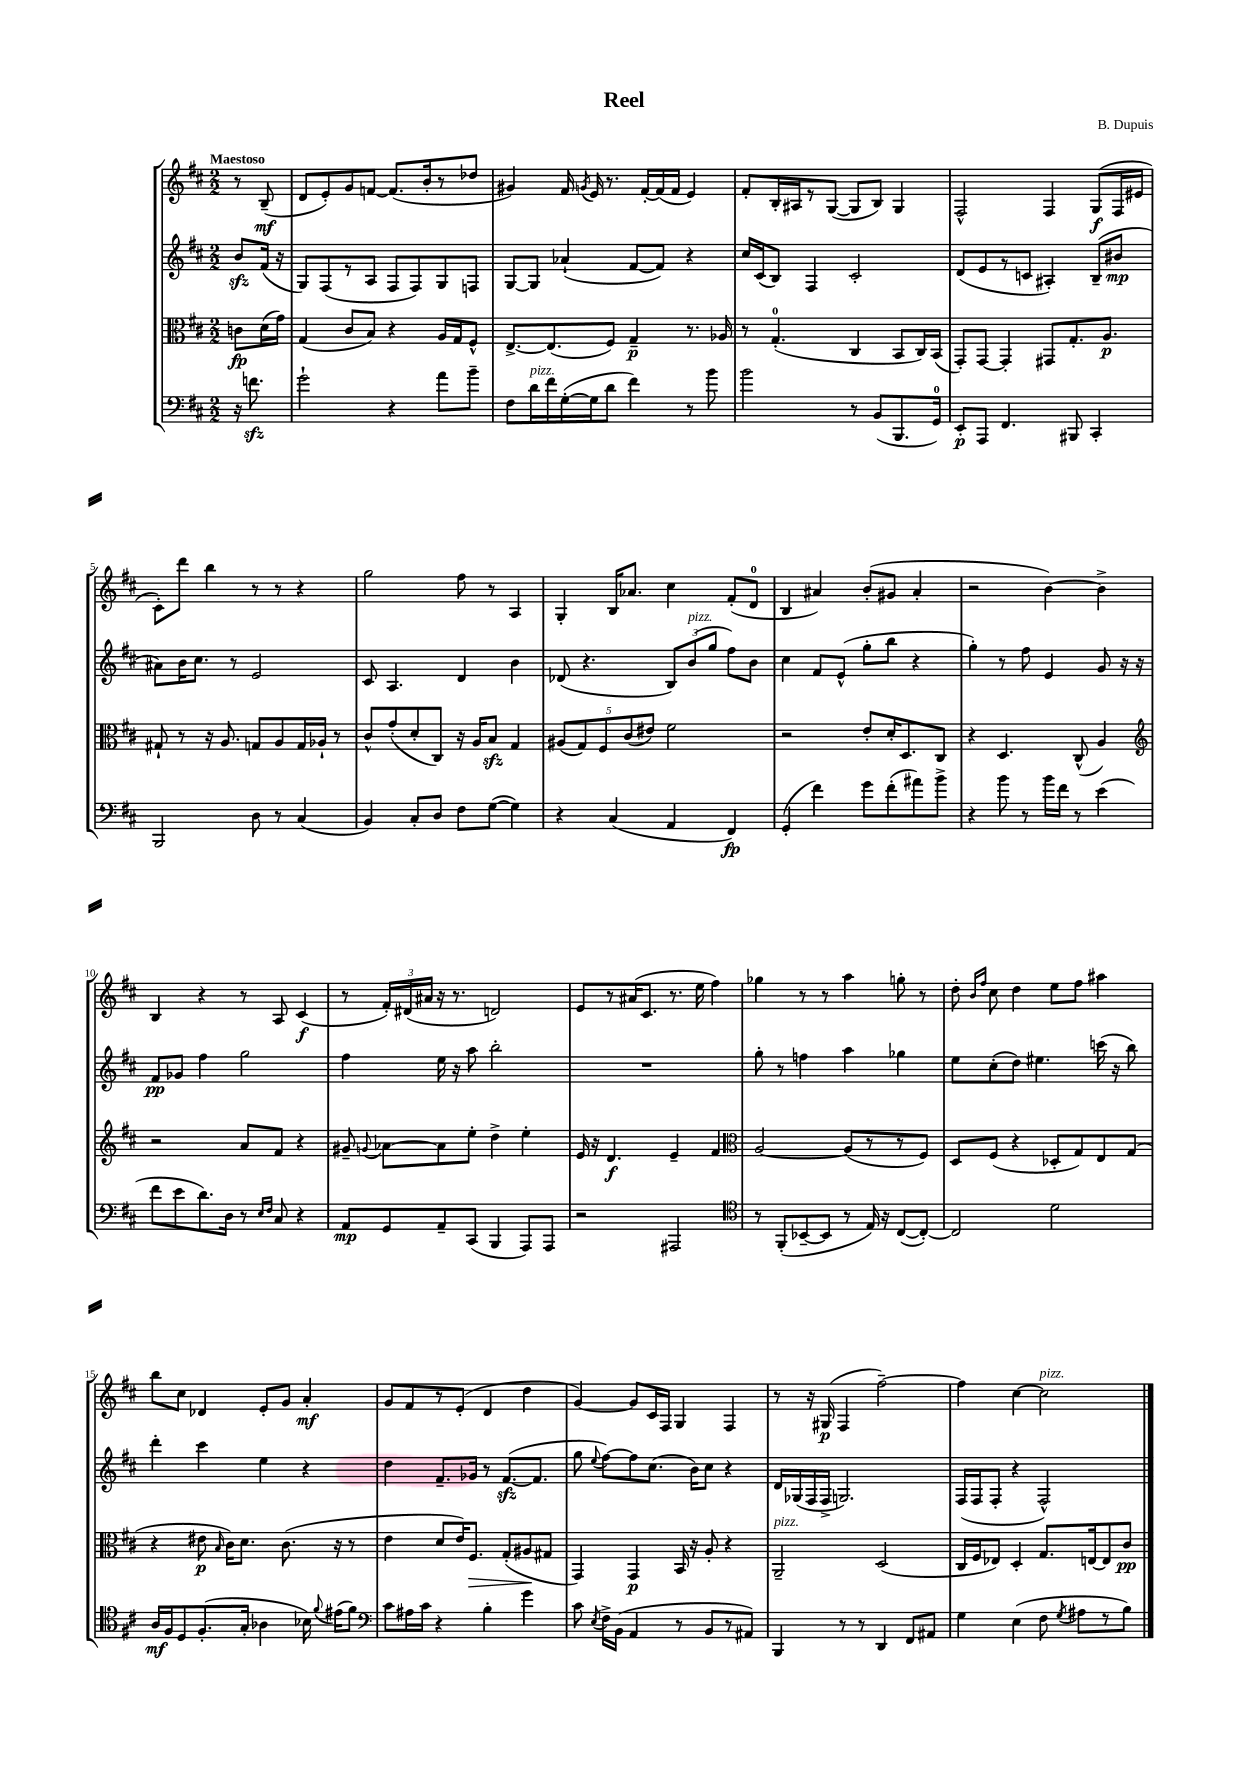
\header { title = "Reel" composer = "B. Dupuis" }
<<
\new StaffGroup <<
\new Staff = "s0" {
    \clef treble \key d \major \numericTimeSignature \time 2/2 \partial 4 \tempo "Maestoso"
    \autoBeamOff r8 b8--\mf( |
    d'8[ e'8-.) g'8 f'8]~ f'8.[( b'16-. r8 des''8] |
    gis'4) fis'16 \acciaccatura { g'8 } e'16 r8. fis'16[~-. fis'16( fis'16] e'4) |
    fis'8[-. b16-. ais16 r8 g8]~( g8[ b8]) g4 |
    fis2-^ fis4 g8[\f( fis16 eis'16] |
    cis'8[-.) d'''8] b''4 r8 r8 r4 |
    g''2 fis''8 r8 a4 |
    g4-. b16[ aes'8.] cis''4 fis'8[-.( d'8]-0 |
    b4 ais'4) b'8[-.( gis'8] ais'4-. |
    r2 b'4~) b'4-> |
    b4 r4 r8 a8 cis'4\f( |
    r8 \tuplet 3/2 { fis'16[-.) dis'16( ais'16] } r16 r8. d'2) |
    e'8[ r8 ais'16( cis'8.] r8. e''16 fis''4) |
    ges''4 r8 r8 a''4 g''8-. r8 |
    d''8-. \grace { b'16[ fis''16] } cis''8 d''4 e''8[ fis''8] ais''4 |
    b''8[ cis''8] des'4 e'8[-. g'8] a'4-.\mf |
    g'8[ fis'8 r8 e'8]-.( d'4 d''4 |
    g'4~) g'8[ cis'16 fis16] g4 fis4 |
    r8 r16 gis16\p( fis4 fis''2~--) |
    fis''4 cis''4~ cis''2^\markup { \italic "pizz." } \bar "|." |
}
\new Staff = "s1" {
    \clef treble \key d \major \numericTimeSignature \time 2/2 \partial 4
    \autoBeamOff b'8[\sfz fis'16]( r16 |
    g8[) fis8( r8 a8] fis8[ fis8) g8 f8] |
    g8[~ g8] aes'4-!( fis'8[~ fis'8]) r4 |
    cis''16[ cis'16( b8]) fis4 cis'2-. |
    d'8[( e'8 r8 c'8] ais4-.) b8[--( bis'8]\mp |
    ais'8[) b'16 cis''8.] r8 e'2 |
    cis'8 a4. d'4 b'4 |
    des'8( r4. \tuplet 3/2 { b8[) b'8^\markup { \italic "pizz." }( g''8] } fis''8[) b'8] |
    cis''4 fis'8[ e'8]-^( g''8[-. b''8] r4 |
    g''4-.) r8 fis''8 e'4 g'8 r16 r16 |
    fis'8[\pp ges'8] fis''4 g''2 |
    fis''4 e''16 r16 a''8 b''2-. |
    R1 |
    g''8-. r8 f''4 a''4 ges''4 |
    e''8[ cis''8-.( d''8]) eis''4. c'''16( r16 b''8) |
    d'''4-. cis'''4 e''4 r4 |
    d''4 fis'8.[-- ges'16] r8 fis'8.[~\sfz( fis'8.] |
    g''8 \appoggiatura { e''8 } fis''8[~) fis''8 cis''8.]( b'16[) cis''8] r4 |
    d'16[ ges16( fis16 fis16]-> g2.) |
    fis16[( fis16 fis8]-. r4 fis2-^) \bar "|." |
}
\new Staff = "s2" {
    \clef alto \key d \major \numericTimeSignature \time 2/2 \partial 4
    \autoBeamOff c'8[\fp d'16( g'16]) |
    g4( cis'8[ b8]) r4 a16[ g16 fis8]-^ |
    e8.[~-> e8.( fis8]) g4--\p r8. aes16 |
    r8 g4.-0-.( cis4 b,8[ cis16) b,16]( |
    g,8[-.) g,8]~ g,4-. gis,8[ g8.-. a8.]\p |
    gis8-! r8 r16 a8. g8[ a8 g16 aes16]-! r8 |
    cis'8[-^ g'8-.( d'8-. cis8]) r16 a16[ b8]\sfz g4 |
    \tuplet 5/4 { ais8[( g8) fis8 cis'8( eis'8]) } fis'2 |
    r2 e'8[-. d'16-. d8. cis8] |
    r4 d4. cis8-^( a4) |
    \clef treble r2 a'8[ fis'8] r4 |
    gis'8-- \appoggiatura { g'8 } aes'8[~ aes'8 e''8]-. d''4-> e''4-. |
    e'16 r16 d'4.\f e'4-- fis'4 |
    \clef alto a2~ a8[( r8 r8 fis8]) |
    d8[ fis8]( r4 des8[-. g8) e8 g8]( |
    r4 eis'8\p \grace { b16 } cis'16[) d'8.] cis'8.( r16 r8 |
    e'4 d'8[ e'16) fis8.]\> g8[-.( ais8\! gis8] |
    g,4) g,4\p b,16 r16 a8-. r4 |
    a,2--^\markup { \italic "pizz." } d2( |
    cis16[ fis16 ees8]) d4-. g8.[ e16~ e8 cis'8]\pp \bar "|." |
}
\new Staff = "s3" {
    \clef bass \key d \major \numericTimeSignature \time 2/2 \partial 4
    \autoBeamOff r16 f'8.\sfz |
    g'2-! r4 a'8[ b'8]-- |
    fis8[ d'16^\markup { \italic "pizz." } fis'16 g16~-.( g16 d'8] fis'4) r8 b'8 |
    b'2 r8 b,8[( b,,8. g,16]-0) |
    e,8[-.\p a,,8] fis,4. bis,,8 cis,4-. |
    b,,2 d8 r8 cis4( |
    b,4) cis8[-. d8] fis8[ g8]~( g4) |
    r4 cis4( a,4 fis,4\fp) |
    g,4-.( fis'4) g'8[ fis'8-.( ais'8) b'8]-> |
    r4 b'8 r8 b'16[ fis'16] r8 e'4( |
    fis'8[ e'8 d'8.) d16] r8 \grace { e16[ fis16] } cis8 r4 |
    a,8[\mp g,8 a,8-- cis,8]( b,,4 a,,8[) a,,8] |
    r2 ais,,2 |
    \clef tenor r8 fis,8[-.( bes,8~-- bes,8] r8 e16) r16 cis8[~( cis8]~-.) |
    cis2 d'2 |
    a16[\mf fis16 d8 fis8.-.( g16]-. aes4 bes16) \appoggiatura { fis'8 } eis'16[( fis'8]) |
    \clef bass cis'8[ ais16 cis'16] r4 b4-. g'4 |
    cis'8 \acciaccatura { e8 } fis16[-> b,16]( a,4 r8 b,8[ r8 ais,8]) |
    b,,4 r8 r8 d,4 fis,8[ ais,8] |
    g4 e4( fis8 \acciaccatura { g8 } ais8[ r8 b8]) \bar "|." |
}
>>
>>
